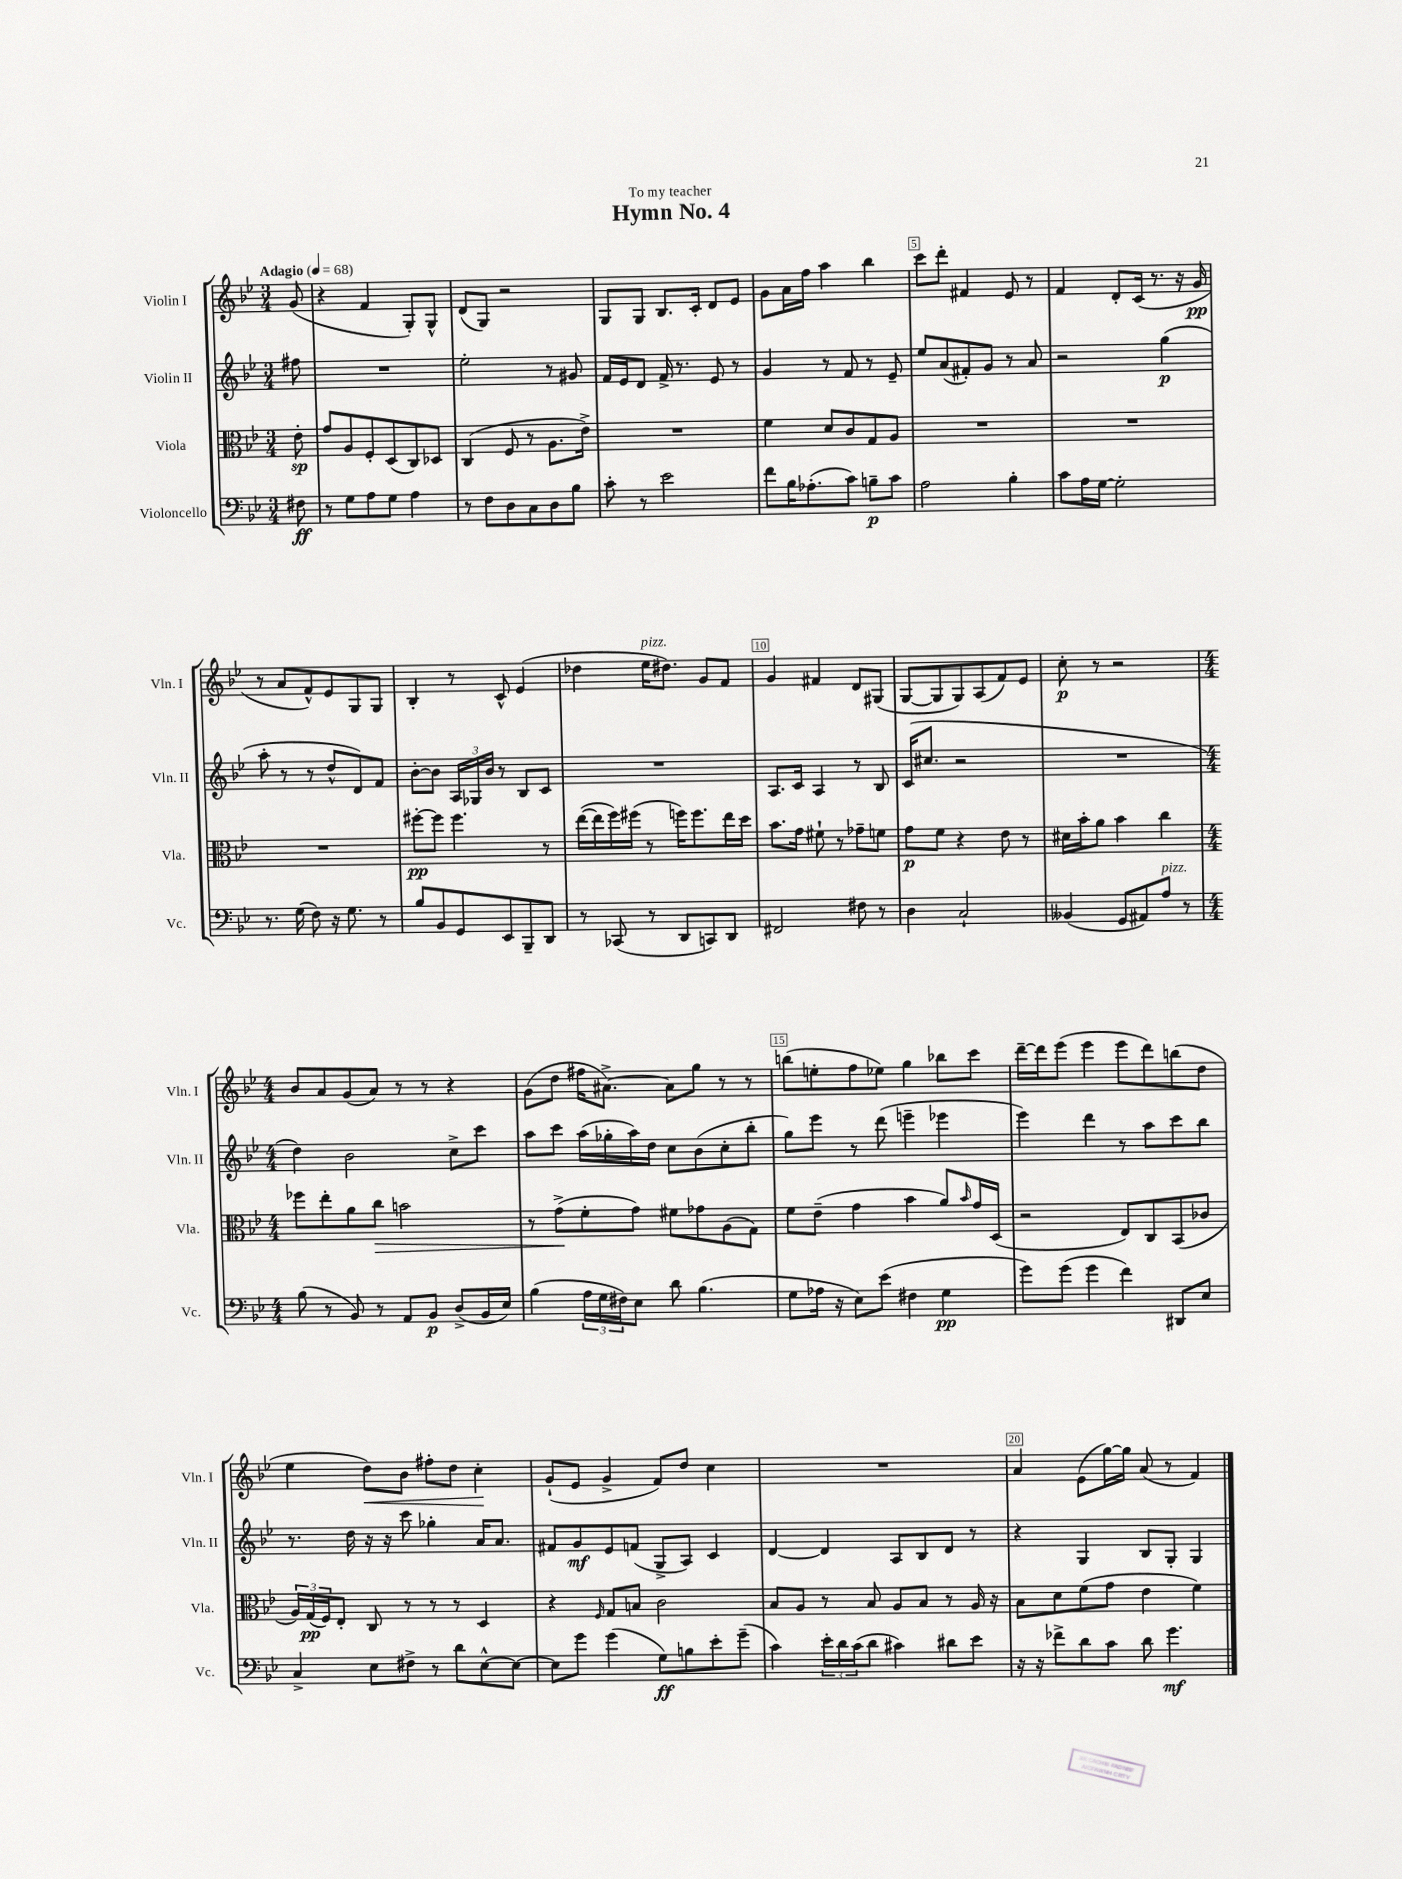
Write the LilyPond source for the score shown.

\header { title = "Hymn No. 4" dedication = "To my teacher" }
<<
\new StaffGroup <<
\new Staff = "s0" \with { instrumentName = "Violin I" shortInstrumentName = "Vln. I" } {
    \clef treble \key bes \major \numericTimeSignature \time 3/4 \partial 8 \tempo "Adagio" 4 = 68
    g'8( |
    r4 f'4 g8-.) g8-^ |
    d'8( g8) r2 |
    g8 g8 bes8. c'16-. d'8 ees'8 |
    g'8 a'16 f''16 a''4 bes''4 |
    c'''8 d'''8-. fis'4 ees'8 r8 |
    f'4 d'8-. c'16( r8. r16 g'16\pp |
    r8 a'8 f'8-^) ees'8 g8 g8 |
    bes4-. r8 c'8-^ ees'4( |
    des''4 ees''16^\markup { \italic "pizz." } dis''8.) g'8 f'8 |
    g'4 fis'4 d'8 gis8( |
    g8~ g8 g8) a8( f'8) ees'8 |
    c''8-.\p r8 r2 |
    \numericTimeSignature \time 4/4 bes'8 a'8 g'8( a'8) r8 r8 r4 |
    g'8( d''8 fis''16 ais'8.~->) ais'8 g''8 r8 r8 |
    b''8( e''8-. f''8 ees''8) g''4 bes''8 c'''8 |
    d'''16~-- d'''16 ees'''8( ees'''4 ees'''8 d'''8) b''8( d''8 |
    ees''4 d''8\<) bes'8 fis''8-. d''8 c''4-.\! |
    g'8-!( ees'8 g'4-> f'8) d''8 c''4 |
    R1 |
    a'4 ees'8( g''16~) g''16 a'8( r8 f'4) \bar "|." |
}
\new Staff = "s1" \with { instrumentName = "Violin II" shortInstrumentName = "Vln. II" } {
    \clef treble \key bes \major \numericTimeSignature \time 3/4 \partial 8
    fis''8 |
    R2. |
    ees''2-. r8 gis'8 |
    f'16 ees'16 d'8 f'16-> r8. ees'8 r8 |
    g'4 r8 f'8 r8 ees'8-- |
    ees''8 a'8( fis'8-.) g'8 r8 a'8 |
    r2 g''4\p( |
    a''8-. r8 r8 d''8-^ d'8) f'8 |
    bes'8~-. bes'8 \tuplet 3/2 { a16 ges16 bes'16 } r8 bes8 c'8 |
    R2. |
    a8. c'16 a4 r8 bes8 |
    c'16( cis''8. r2 |
    R2. |
    \numericTimeSignature \time 4/4 d''4) bes'2 c''8-> c'''8 |
    a''8 c'''8 a''16( ges''16-. a''16) d''16 c''8 bes'8( c''8-. bes''8-. |
    g''8) ees'''8 r8 d'''8( e'''4-- ees'''4 |
    ees'''4) d'''4 r8 a''8 c'''8 bes''8 |
    r8. d''16 r16 r16 c'''8 ges''4-. a'16 a'8. |
    fis'8 g'8\mf ees'8 f'8( g8-> a8) c'4 |
    d'4~ d'4 a8 bes8 d'8 r8 |
    r4 g4 bes8 g8-. g4 \bar "|." |
}
\new Staff = "s2" \with { instrumentName = "Viola" shortInstrumentName = "Vla." } {
    \clef alto \key bes \major \numericTimeSignature \time 3/4 \partial 8
    ees'8-.\sp |
    g'8 a8 f8-. d8( c8) des8 |
    c4( f8 r8 a8. ees'16->) |
    R2. |
    f'4 d'8 c'8 g8 a8 |
    R2. |
    R2. |
    R2. |
    fis''8~-.\pp fis''8 fis''4. r8 |
    ees''16~( ees''16 f''16) fis''16( r8 f''16) f''8. ees''16 d''16 |
    bes'8. g'16 fis'8-! r8 ges'8-- f'8 |
    g'8\p f'8 r4 ees'8 r8 |
    dis'16 bes'16-. a'8 bes'4 c''4 |
    \numericTimeSignature \time 4/4 fes''8 ees''8-. a'8 c''8\> b'2 |
    r8 g'8->\!( f'8-. g'8) fis'8 ges'8 a8( g8) |
    f'8 ees'8--( g'4 bes'4 a'8) \grace { bes'16 } g'16 d16( |
    r2 ees8) c8 bes,8( ces'8 |
    \tuplet 3/2 { a16) g16\pp( f16) } ees8-. c8 r8 r8 r8 d4 |
    r4 \grace { f16 } g8 b8 c'2 |
    bes8 a8 r8 bes8 a8 bes8 r8 a16 r16 |
    bes8 d'8 f'8( g'8 ees'4 f'4) \bar "|." |
}
\new Staff = "s3" \with { instrumentName = "Violoncello" shortInstrumentName = "Vc." } {
    \clef bass \key bes \major \numericTimeSignature \time 3/4 \partial 8
    fis8\ff |
    r8 g8 a8 g8 a4 |
    r8 f8 d8 c8 d8 bes8 |
    c'8-. r8 ees'2 |
    f'8 bes16 aes8.-.( c'8) b8--\p c'8 |
    a2 bes4-. |
    c'8 a16 g16~ g2-. |
    r8. g16( f8) r16 g8. r8 |
    bes8 bes,8 g,8 ees,8 bes,,8-- d,8 |
    r8 ces,8( r8 d,8 c,8) d,8 |
    fis,2 fis8 r8 |
    d4 c2-! |
    beses,4( g,8 ais,8) a8^\markup { \italic "pizz." } r8 |
    \numericTimeSignature \time 4/4 bes8( r8 bes,8) r8 a,8 bes,8\p d8->( bes,16 ees16) |
    bes4( \tuplet 3/2 { a16 g16 fis16) } ees8 d'8 bes4.( |
    g8 aes16 r16 ees8) ees'8( fis4 g4\pp |
    g'8) g'8( g'4 f'4) dis,8 ees8 |
    c4-> ees8 fis8-> r8 d'8 ees8~-^ ees8~ |
    ees8 g'8 g'4( g8\ff) b8 ees'8-. g'8--( |
    c'4) \tuplet 3/2 { ees'16-. d'16 c'16( } d'8 cis'4) dis'8 ees'8 |
    r16 r16 fes'8-> d'8 c'8 d'8 g'4.\mf \bar "|." |
}
>>
>>
\layout { \context { \Score \override BarNumber.break-visibility = ##(#f #t #t) barNumberVisibility = #(every-nth-bar-number-visible 5) \override BarNumber.stencil = #(make-stencil-boxer 0.1 0.3 ly:text-interface::print) } }
